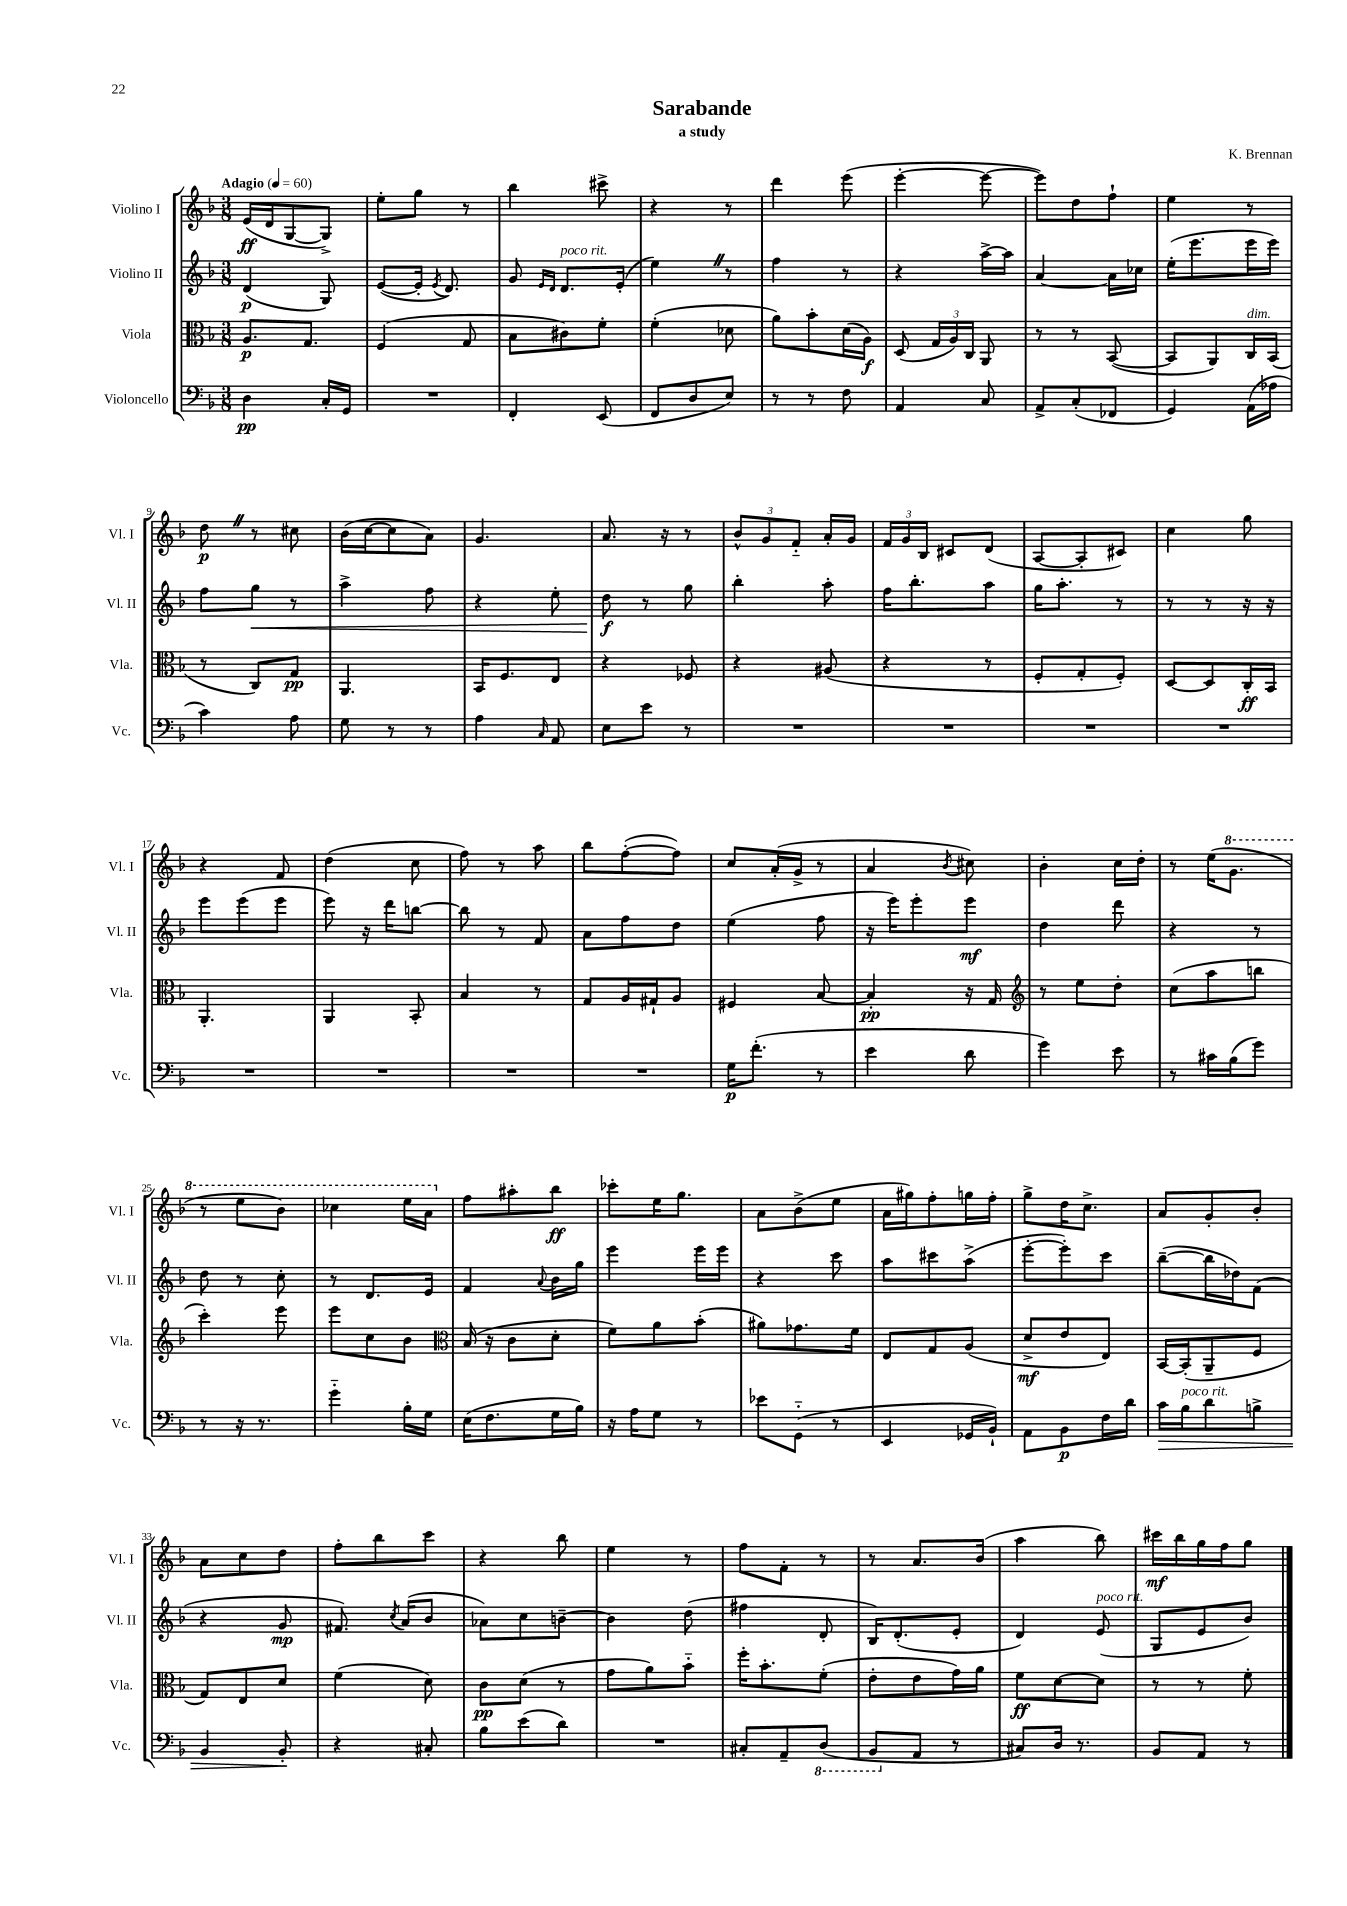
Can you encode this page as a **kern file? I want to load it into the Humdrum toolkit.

**kern	**kern	**kern	**kern
*staff4	*staff3	*staff2	*staff1
*clefF4	*clefC3	*clefG2	*clefG2
*k[b-]	*k[b-]	*k[b-]	*k[b-]
*M3/8	*M3/8	*M3/8	*M3/8
*MM60	*MM60	*MM60	*MM60
4D	8.A	(4d	(16e
.	.	.	16d
.	.	.	[8G
.	8.G	.	.
16C'	.	8G)	8G^])
16GG	.	.	.
=	=	=	=
4.r	(4F	([8e	8ee'
.	.	16e']	8gg
.	.	8qe	.
.	.	8.d)	.
.	8G	.	8r
=	=	=	=
4FF'	8B-	8g	4bb-
.	.	16qqe	.
.	.	16qqd	.
.	8c#)	8.d	.
(8EE	8f'	.	8ccc#^
.	.	(16e'	.
=	=	=	=
8FF	(4f'	4ee)	4r
8D	.	.	.
8E)	8d-	8r	8r
=	=	=	=
8r	8a)	4ff	4ddd
8r	8b-'	.	.
8F	(16d	8r	(8eee
.	16A)	.	.
=	=	=	=
4AA	(8D	4r	[4eee'
.	24G	.	.
.	24A)	.	.
.	24C	.	.
8C	8AA	[16aa^	8eee_
.	.	16aa]	.
=	=	=	=
8AA^	8r	[4a	8eee])
(8C'	8r	.	8dd
8FF-	([8BB-	16a]	8ff`
.	.	16cc-	.
=	=	=	=
4GG)	8BB-]	(16ee'	4ee
.	.	8.eee	.
.	8AA)	.	.
(16AA	16C	16eee	8r
16A-	(16BB-	16eee)	.
=	=	=	=
4c)	8r	8ff	8dd
.	8C)	8gg	8r
8A	8G	8r	8cc#
=	=	=	=
8G	4.AA	4aa^	(16b-
.	.	.	[16cc
8r	.	.	8cc]
8r	.	8ff	8a)
=	=	=	=
4A	16BB-	4r	4.g
.	8.F	.	.
16qqC	.	.	.
8AA	8E	8ee'	.
=	=	=	=
8E	4r	8dd	8.a
8e	.	8r	.
.	.	.	16r
8r	8F-	8gg	8r
=	=	=	=
4.r	4r	4bb-'	12b-^^
.	.	.	12g
.	.	.	12f'~
.	(8A#	8aa'	16a'
.	.	.	16g
=	=	=	=
4.r	4r	16ff	24f
.	.	.	24g
.	.	8.bb-'	.
.	.	.	24B-
.	.	.	8c#
.	8r	8aa	(8d
=	=	=	=
4.r	8F'	16gg	[8A
.	.	8.aa'	.
.	8G'	.	8A']
.	8F')	8r	8c#)
=	=	=	=
4.r	[8D	8r	4cc
.	8D]	8r	.
.	16C'	16r	8gg
.	16BB-	16r	.
=	=	=	=
4.r	4.AA'	8eee	4r
.	.	(8eee	.
.	.	8eee	8f
=	=	=	=
4.r	4AA	8eee)	(4dd
.	.	16r	.
.	.	16ddd	.
.	8BB-'	[8bb	8cc
=	=	=	=
4.r	4B-	8bb]	8ff)
.	.	8r	8r
.	8r	8f	8aa
=	=	=	=
4.r	8G	8a	8bb-
.	16A	8ff	([8ff'
.	16G#`	.	.
.	8A	8dd	8ff])
=	=	=	=
16G	4F#	(4ee	8cc
(8.f'	.	.	.
.	.	.	(16a'
.	.	.	16g^
8r	[8B-	8ff	8r
=	=	=	=
4e	4B-']	16r	4a
.	.	16eee)	.
.	.	8eee'	.
.	.	.	8qb-
8d	16r	8eee	8cc#)
.	16G	.	.
=	=	=	=
*	*clefG2	*	*
4g)	8r	4dd	4b-'
.	8ee	.	.
8e	8dd'	8ddd	16cc
.	.	.	16dd'
=	=	=	=
8r	(8cc	4r	8r
16c#	8aa	.	(16ee
(16B-	.	.	8.gg
8g)	8bb	8r	.
=	=	=	=
8r	4ccc')	8dd	8r
16r	.	8r	8eee
8.r	.	.	.
.	8eee	8cc'	8bb-)
=	=	=	=
4g'~	8eee	8r	4ccc-
.	8cc	8.d	.
16B-'	8b-	.	16eee
16G	.	16e	16aa
=	=	=	=
*	*clefC3	*	*
(16E	(16B-	4f	8ff
8.F	16r	.	.
.	8c	.	8aa#'
.	.	8qqa	.
16G	8d'	16b-	8bb-
16B-)	.	16gg	.
=	=	=	=
16r	8f)	4eee	8ccc-'
16A	.	.	.
8G	8a	.	16ee
.	.	.	8.gg
8r	(8b-'	16eee	.
.	.	16eee	.
=	=	=	=
8e-	8a#)	4r	8a
(8GG'~	8.g-	.	(8b-^
8r	.	8ccc	8ee
.	16f	.	.
=	=	=	=
4EE	8E	8aa	16a
.	.	.	16gg#)
.	8G	8ccc#	8ff'
16GG-	(8A	(8aa^	16gg
16BB-`)	.	.	16ff'
=	=	=	=
8AA	8d^	[8eee'	8gg^
8BB-	8e	8eee'])	16dd
.	.	.	8.cc^
16F	8E)	8ccc	.
16d	.	.	.
=	=	=	=
16c	[16BB-	([8bb-~	8a
16B-	(16BB-']	.	.
8d	8AA~	16bb-]	8g'
.	.	16dd-)	.
8B^	8F	(8f	8b-'
=	=	=	=
4BB-	8G)	4r	8a
.	8E	.	8cc
8BB-'	8d	8g	8dd
=	=	=	=
4r	(4f	8.f#)	8ff'
.	.	.	8bb-
.	.	8qcc	.
.	.	(16a	.
8C#'	8d)	8b-	8ccc
=	=	=	=
8B-	8c	8a-)	4r
(8e	(8d	8cc	.
8d)	8r	[8b~	8bb-
=	=	=	=
4.r	8g	4b]	4ee
.	8a)	.	.
.	8b-'~	(8dd	8r
=	=	=	=
8C#'	16ff'	4ff#	8ff
.	8.b-'	.	.
8AA~	.	.	8f'
(8DD	(8f'	8d'	8r
=	=	=	=
8BBB-	8e'	16B-)	8r
.	.	(8.d'	.
8AA	8e	.	8.a
8r	16g)	8e'	.
.	16a	.	(16b-
=	=	=	=
8C#)	8f	4d)	4aa
16D	[8d	.	.
8.r	.	.	.
.	8d]	(8e	8bb-)
=	=	=	=
8BB-	8r	8G	16ccc#
.	.	.	16bb-
8AA	8r	8e	16gg
.	.	.	16ff
8r	8f'	8b-)	8gg
==	==	==	==
*-	*-	*-	*-
